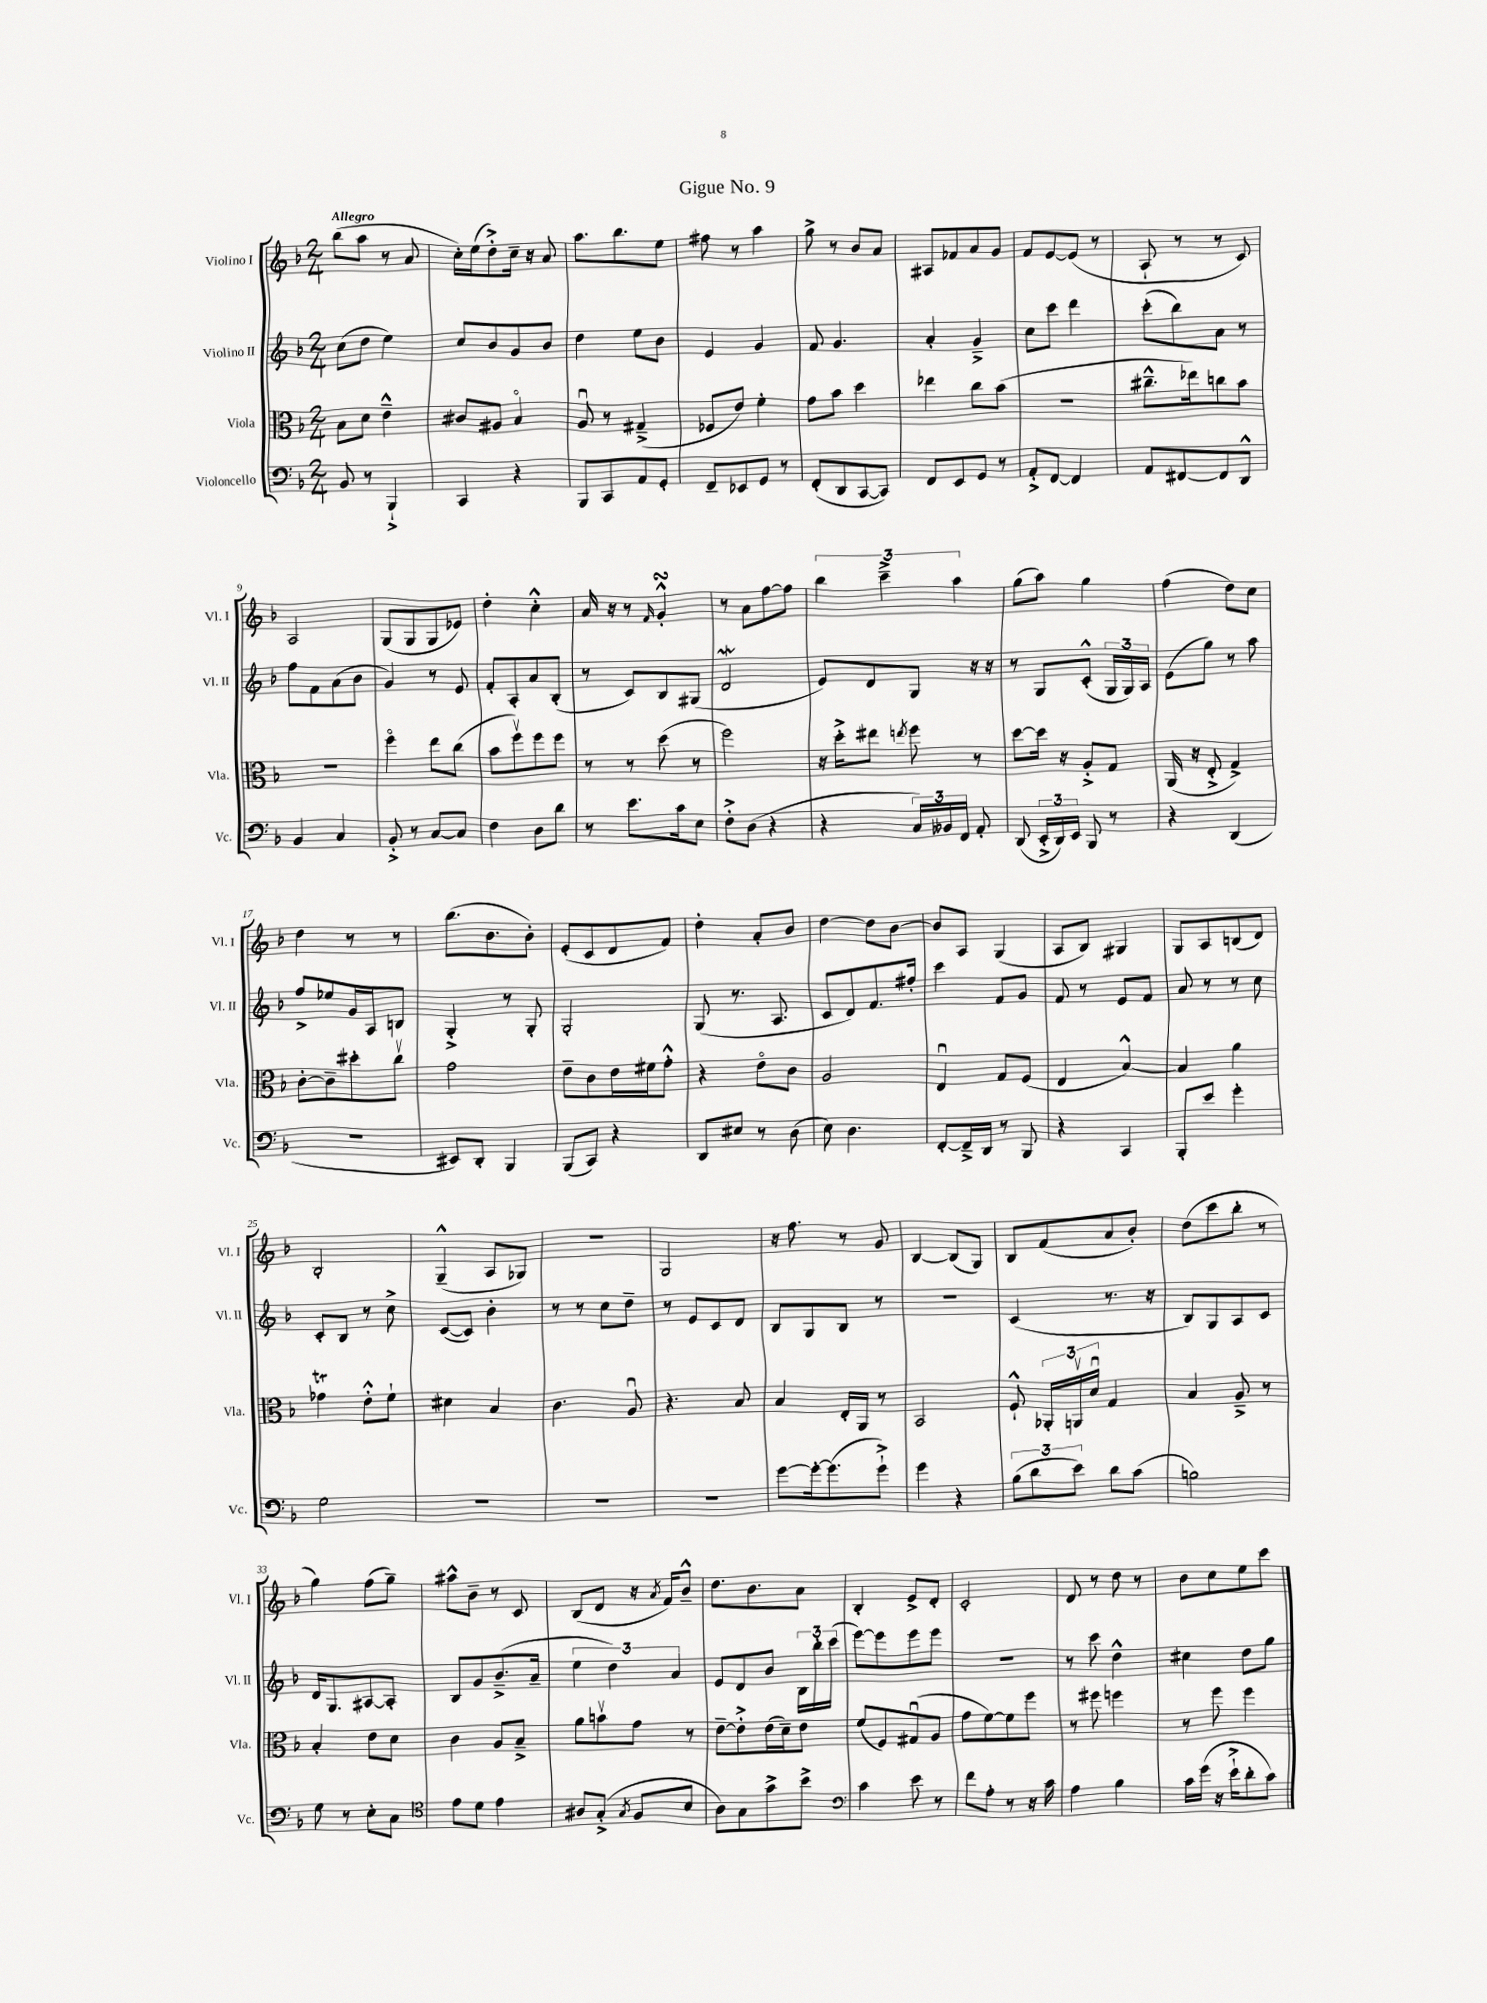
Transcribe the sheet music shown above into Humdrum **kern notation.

**kern	**kern	**kern	**kern
*staff4	*staff3	*staff2	*staff1
*clefF4	*clefC3	*clefG2	*clefG2
*k[b-]	*k[b-]	*k[b-]	*k[b-]
*M2/4	*M2/4	*M2/4	*M2/4
8BB-/	8B-\L	(8cc\L	(8bb-\L
8r	8d\J	8dd\J	8aa\J
4BBB-`^/	4e~^^\	4ee\)	8r
.	.	.	8a/
=	=	=	=
4CC/	8c#/L	8cc/L	16cc'\LL)
.	.	.	(16ee\J
.	8A#/J	8b-/	8dd'^\)
4r	4B-o/	8g/	16cc~\Jk
.	.	.	16r
.	.	8b-/J	8a/
=	=	=	=
8BBB-/L	8Au/	4dd\	8.aa\L
8CC/	8r	.	.
.	.	.	8.bb-\
8AA/	(4G#~^/	8ee\L	.
8GG'/J	.	8b-\J	8ee\J
=	=	=	=
8FF~/L	8F-/L	4e/	8ff#\
8EE-/	8e/J)	.	8r
8GG/J	4f'\	4g/	4aa\
8r	.	.	.
=	=	=	=
(8FF'/L	8g\L	8f/	8gg^\
8DD/	8b-\J	4.g/	8r
[8CC/	4dd\	.	8b-/L
8CC/]J)	.	.	8a/J
=	=	=	=
8FF/L	4ee-\	4a'/	8A#/L
8EE/	.	.	8f-/
8GG/J	8cc\L	4g~^/	8a/
8r	(8b-\J	.	8g/J
=	=	=	=
8AA'^/L	2r	8cc\L	8f/L
[8FF/J	.	8ccc\J	[8e/
4FF/]	.	4ddd\	(8e/]J
.	.	.	8r
=	=	=	=
8AA/L	8.cc#~^^\L	(8ccc'\L	8A`/
[8FF#/	.	8bb-\)	8r
.	16ee-\k)	.	.
8FF#/]	8cc\	8a\J	8r
8DD^^/J	8b-\J	8r	8c/)
=	=	=	=
4BB-/	2r	8ff\L	2A/
.	.	8f\	.
4C/	.	(8a\	.
.	.	8b-\J	.
=	=	=	=
8BB-'^/	4ffo\	4g/)	(8G/L
8r	.	.	8G/
[8C/L	8ee\L	8r	8G/
8C/]J	(8cc\J	8e/	8e-/J)
=	=	=	=
4F\	8b-\L	8f'/L	4dd'\
.	8ffv\)	8A'/	.
8D\L	8ff\	8a/	4cc'^^\
8d\J	8ff\J	(8B-'/J	.
=	=	=	=
8r	8r	8r	16a/
.	.	.	16r
8.e\L	8r	8c/L)	8r
.	.	.	16qqf/
.	(8dd\	8B-/	4g'^^/
16c\k	.	.	.
8E\J	8r	(8G#/J	.
=	=	=	=
8F'^\L	2ff\)	2d/	8r
(8D\J	.	.	8a\L
4r	.	.	[8ff\
.	.	.	8ff\]J
=	=	=	=
4r	16r	8e/L)	6bb-\
.	16dd'^\LK	.	.
.	8ee#\J	8d/	.
.	.	.	6ccc~^\
.	8qee/	.	.
24C/LL)	8ff\	8G/J	.
24BB--/	.	.	.
24FF/JJ	.	.	6aa\
8AA'/	8r	16r	.
.	.	16r	.
=	=	=	=
(8DD/	[8dd\L	8r	(8gg\L
24EE'^/LL	16dd\]Jk	8G/L	8aa\J)
24DD/)	.	.	.
.	16r	.	.
24EE/JJ	.	.	.
8BBB-/	8A'^/L	(8c'^^/J	4gg\
8r	8G/J	24G/LL	.
.	.	24G/)	.
.	.	24A/JJ	.
=	=	=	=
4r	(16AA/	(8e\L	(4ff\
.	16r	.	.
.	8E'^/	8gg\J)	.
(4DD/	4G^/)	8r	8dd\L)
.	.	8aa\	8cc\J
=	=	=	=
2r	[8c'\L	8ff^/L	4dd\
.	8c~\]	8ee-/	.
.	8dd#'\	16g/L	8r
.	.	16A/J	.
.	8ccv\J	8B/J	8r
=	=	=	=
8EE#/L)	2g\	4G'^/	(8.bb-\L
8DD'/J	.	.	.
.	.	.	8.b-\
4BBB-/	.	8r	.
.	.	8G'/	8b-'\J)
=	=	=	=
(8BBB-/L	8e~\L	2G'/	(8e'/L
8CC/J)	8c\	.	8c/
4r	16e\L	.	8d/
.	16f#\J	.	.
.	8g'^^\J	.	8f/J)
=	=	=	=
8DD/L	4r	(8G/	4dd'\
8E#/J	.	8.r	.
8r	8eo\L	.	8a'/L
.	.	8.A/	.
(8D\	8c\J	.	8b-/J
=	=	=	=
8E\)	2A/	8c/L	[4dd\
4.D\	.	8d/)	.
.	.	8.f/	8dd\]L
.	.	.	[8b-\J
.	.	16ff#'/Jk	.
=	=	=	=
[8FF'/L	4Eu/	4ccc\	8b-/]L
16FF~^/]L	.	.	8A/J
16DD/JJ	.	.	.
8r	8G/L	8f/L	(4G/
8BBB-/	(8F/J	8g/J	.
=	=	=	=
4r	4E/	8f/	8A/L
.	.	8r	8B-/J)
4CC/	[4B-^^/)	8e/L	4G#/
.	.	8f/J	.
=	=	=	=
8BBB-'/L	4B-/]	8a/	8G/L
8e/J	.	8r	8A/
4g'\	4a\	8r	(8B/
.	.	8cc\	8d/J)
=	=	=	=
2G\	4g-\	8c'/L	2B-'/
.	.	8B-/J	.
.	8e'^^\L	8r	.
.	8f`\J	8cc^\	.
=	=	=	=
2r	4d#\	([8c/L	(4G~^^/
.	.	8c/]J)	.
.	4B-/	4b-'\	8A/L
.	.	.	8G-/J)
=	=	=	=
2r	4.c\	8r	2r
.	.	8r	.
.	.	8cc\L	.
.	8Au/	8dd~\J	.
=	=	=	=
2r	4.r	8r	2G/
.	.	8e/L	.
.	.	8c/	.
.	8B-/	8d/J	.
=	=	=	=
[8g\L	4B-/	8B-/L	16r
.	.	.	8.ff\
16g'\_k	.	8G/	.
(8.g\]	.	.	.
.	16E'/LL	8B-/J	8r
.	16AA/JJ	.	.
8g`^\J)	8r	8r	8g/
=	=	=	=
4g\	2BB-/	2r	[4B-/
4r	.	.	(8B-/]L
.	.	.	8G/J)
=	=	=	=
(12B-\L	8F`^^/	(4c/	8B-/L
12d\	.	.	.
.	24AA-'/LL	.	(8f/
12e\J)	24AAv/	.	.
.	24du/JJ	.	.
8d\L	4G/	8.r	8a/
(8c\J	.	.	8b-'/J)
.	.	16r	.
=	=	=	=
2B\)	4B-/	8B-/L)	(8dd\L
.	.	8G/	8ccc\
.	8A~^/	8A/	8bb-'\J
.	8r	8c/J	8r
=	=	=	=
8G\	4B-'/	16d/LK	4gg\)
.	.	8.G/	.
8r	.	.	.
8E'\L	8e\L	[8A#/	(8ff\L
8C\J	8d\J	8A#'/]J	8gg~\J)
=	=	=	=
*clefC4	*	*	*
8e\L	4c\	8B-/L	8aa#^^\L
8d\J	.	8g/	8b-~\J
4e\	8A/L	(8.b-~^/	8r
.	8B-~^/J	.	8c/
.	.	16a~/Jk	.
=	=	=	=
8A#/L	8a\L	6ee\	(8B-/L
(8G'^/J	8bv\	.	8d/J
.	.	6dd\)	.
8qG/	.	.	.
8F/L	8g\J	.	16r
.	.	.	8qa/
.	.	.	16f/LK)
.	.	6a/	.
8B-/J	8r	.	8b-~^^/J
=	=	=	=
8A\L)	[8e~\L	8e/L	8.dd\L
8G\	8e'^\]	8d/	.
.	.	.	8.b-\
8g^\	(16e\L	8b-/J	.
.	16d~\J)	.	.
8b-^\J	8e\J	24B-\LL	8a\J
.	.	24bb-'\	.
.	.	(24ccc\JJ	.
=	=	=	=
*clefF4	*	*	*
4c\	(8f/L	[8eee\L)	4B-'/
.	8F/)	8eee\]	.
8e\	(8G#u/	8eee\	8e^/L
8r	8A/J	8eee\J	8d'/J
=	=	=	=
8f\L	8g\L	2r	2c'/
8A'\J	[8f\)	.	.
8r	8f\]	.	.
16r	8ff\J	.	.
16c\	.	.	.
=	=	=	=
4A\	8r	8r	8d/
.	8ff#\	8ccc\	8r
4B-\	4ff\	4dd^^\	8dd\
.	.	.	8r
=	=	=	=
16c\LL	8r	4cc#\	8b-\L
(16g\JJ	.	.	.
16r	8ff\	.	8cc\
16e`^\LK	.	.	.
8d'\	4ff\	8dd\L	8ee\
8c\J)	.	8gg\J	8ccc\J
==	==	==	==
*-	*-	*-	*-
